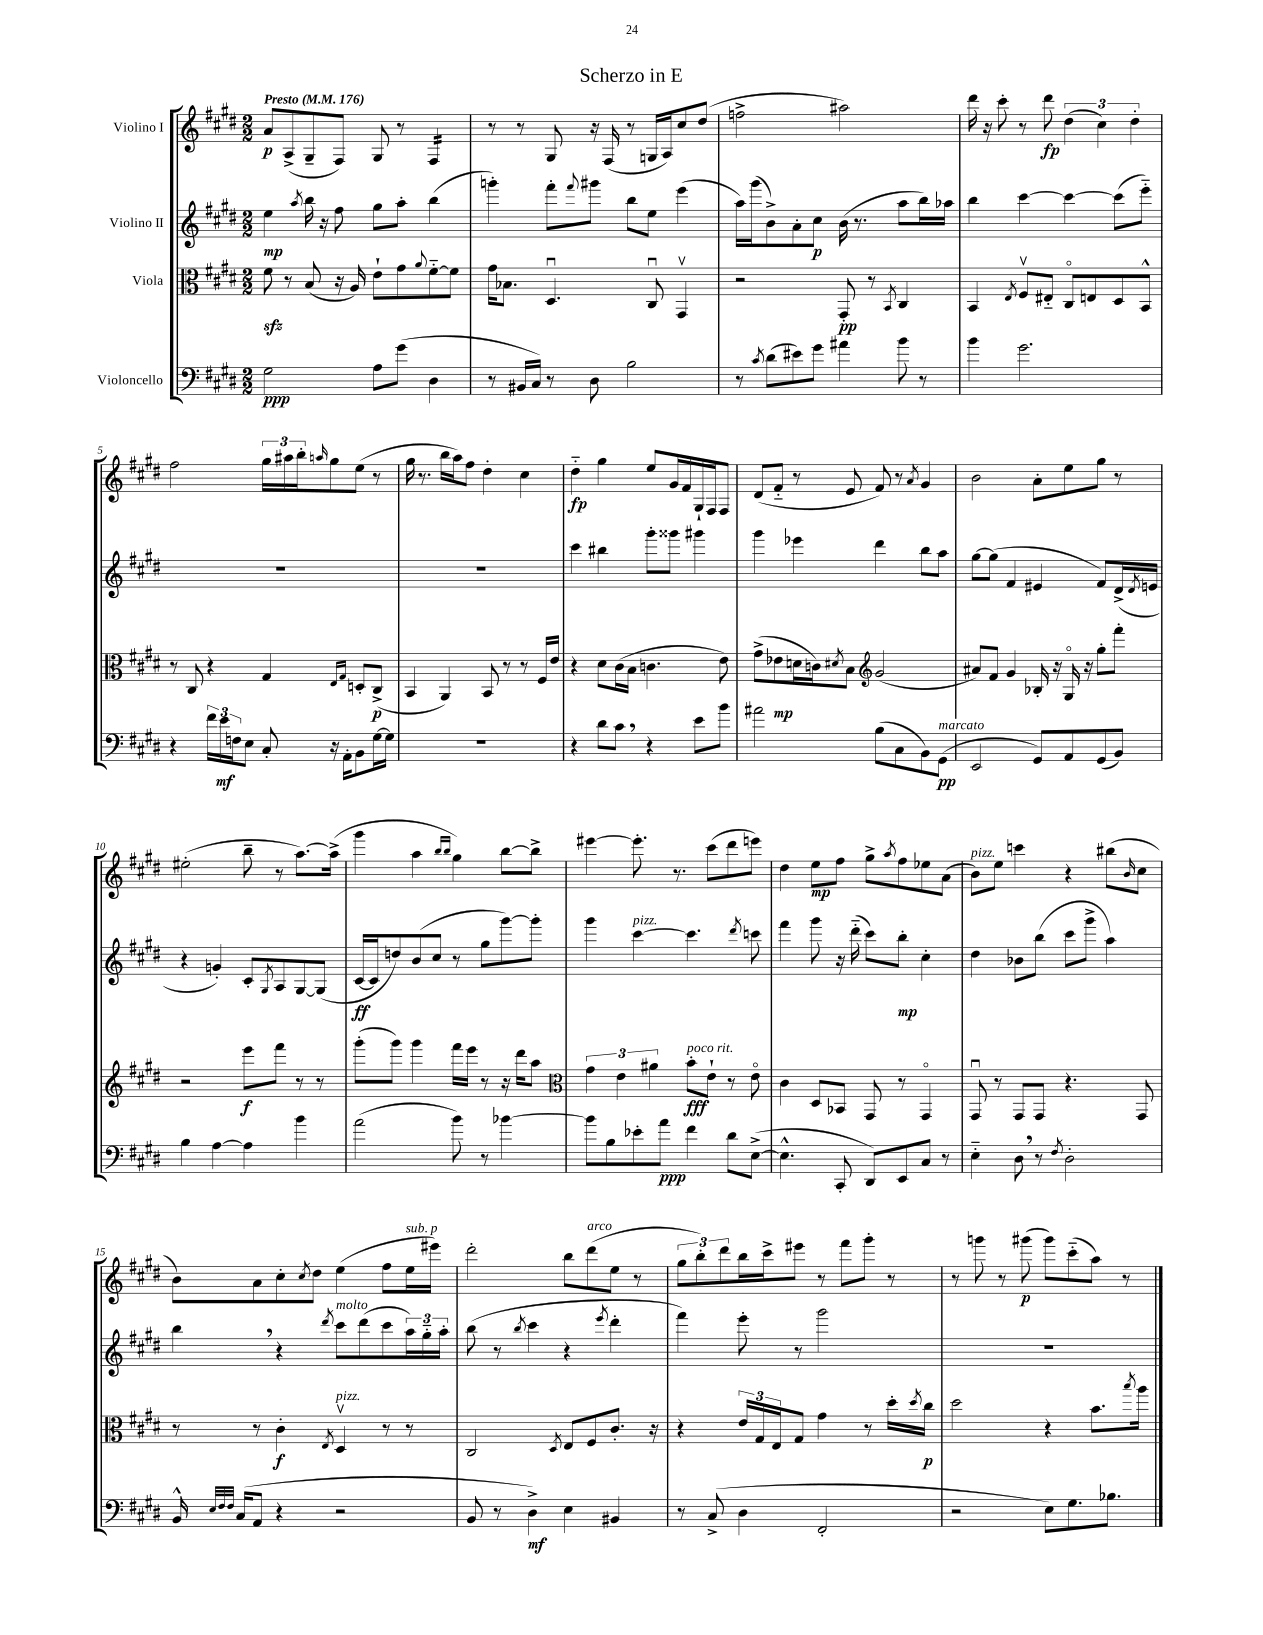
\header { title = "Scherzo in E" }
<<
\new StaffGroup <<
\new Staff = "s0" \with { instrumentName = "Violino I" } {
    \clef treble \key e \major \numericTimeSignature \time 2/2 \tempo "Presto" 4 = 176
    a'8\p a8->( gis8-- fis8) gis8 r8 fis4:16 |
    r8 r8 gis8 r16 fis16( r8 g16 a16) cis''8 dis''8( |
    f''2-> ais''2) |
    dis'''16 r16 cis'''8-. r8 dis'''8\fp \tuplet 3/2 { dis''4( cis''4) dis''4-. } |
    fis''2 \tuplet 3/2 { gis''16 ais''16 b''16-. } \grace { a''16 } gis''8 e''8( r8 |
    gis''16 r8. b''16 a''16) fis''8 dis''4-. cis''4 |
    dis''4-_\fp gis''4 e''8 gis'16 fis'16 gis16-! fis16 fis8 |
    dis'8( fis'8-_ r8 e'8 fis'8) r8 \acciaccatura { a'8 } gis'4 |
    b'2 a'8-. e''8 gis''8 r8 |
    eis''2-.( b''8-- r8 a''8.~) a''16->( |
    gis'''4 a''4 \grace { b''16 b''16 } gis''4) b''8~ b''8-> |
    eis'''4~ eis'''8.-. r8. cis'''8( dis'''8 e'''8) |
    dis''4 e''8\mp fis''8 gis''8-> \acciaccatura { a''8 } fis''8 ees''8 a'8( |
    b'8^\markup { \italic "pizz." }) e''8 c'''4 r4 bis''8( \grace { b'16 } cis''8 |
    b'8) a'8 cis''8-. \acciaccatura { cis''8 } dis''8 e''4( fis''8 e''16^\markup { \italic "sub. p" } eis'''16) |
    dis'''2-. b''8 dis'''8^\markup { \italic "arco" }( e''8 r8 |
    \tuplet 3/2 { gis''8 b''8-.) dis'''8 } b''16 cis'''16-> eis'''8 r8 fis'''8 gis'''8-. r8 |
    r8 g'''8 r8 gis'''8\p( gis'''8) cis'''8-_( a''8) r8 \bar "|." |
}
\new Staff = "s1" \with { instrumentName = "Violino II" } {
    \clef treble \key e \major \numericTimeSignature \time 2/2
    e''4\mp \acciaccatura { a''8 } b''16 r16 fis''8 gis''8 a''8-. b''4( |
    g'''4-.) fis'''8-. \appoggiatura { fis'''8 } gis'''8 b''8 e''8 e'''4( |
    a''16) gis'''16( b'8->) a'8-. cis''8\p b'16( r8. a''8 b''16) aes''16 |
    b''4 cis'''4~ cis'''4~ cis'''8( e'''8-_) |
    R1 |
    R1 |
    cis'''4 bis''4 gis'''8-. gisis'''8 gis'''4 |
    gis'''4 ees'''4 dis'''4 b''8 a''8 |
    gis''8~ gis''8( fis'4 eis'4 fis'8) dis'16->( \acciaccatura { dis'8 } e'16 |
    r4 g'4-.) cis'8-. \acciaccatura { gis8 } a8 gis8~ gis8( |
    cis'16~\ff cis'16 d''8) b'8( cis''8 r8 gis''8 gis'''8~) gis'''8-. |
    gis'''4 cis'''4~^\markup { \italic "pizz." } cis'''4. \acciaccatura { dis'''8 } c'''8 |
    fis'''4 gis'''8 r16 dis'''16-_( cis'''8) b''8-.\mp cis''4-. |
    dis''4 bes'8 b''8( cis'''8 gis'''8-> a''4) |
    b''4 \breathe r4 \acciaccatura { dis'''8 } cis'''8^\markup { \italic "molto" } dis'''8( cis'''8 \tuplet 3/2 { a''16) gis''16-_ a''16-. } |
    b''8( r8 \acciaccatura { b''8 } cis'''4 r4 \acciaccatura { e'''8 } dis'''4-. |
    fis'''4) e'''8-. r8 gis'''2 |
    R1 \bar "|." |
}
\new Staff = "s2" \with { instrumentName = "Viola" } {
    \clef alto \key e \major \numericTimeSignature \time 2/2
    fis'8\sfz r8 b8( r16 a16) e'8-! gis'8 \appoggiatura { a'8 } fis'8~-_ fis'8 |
    gis'16 bes8. dis4.\downbow cis8\downbow gis,4\upbow |
    r2 gis,8-.\pp r8 \acciaccatura { b,8 } cis4 |
    b,4 \acciaccatura { e8 } fis8\upbow eis8-_ cis8\flageolet e8 dis8 b,8-^ |
    r8 cis8 r4 gis4 \grace { e16 gis16 } d8-. cis8->\p( |
    b,4 a,4) b,8 r8 r8 fis16 e'16 |
    r4 dis'8 cis'16( b16 c'4. e'8) |
    gis'8->( ees'8\mp d'16 c'16) \acciaccatura { dis'8 } b8 \clef treble gis'2( |
    ais'8) fis'8 gis'4 bes16-. r16 gis16\flageolet r16 gis''8-. fis'''8-. |
    r2 e'''8\f fis'''8 r8 r8 |
    gis'''8-.( gis'''8) gis'''4 fis'''16 e'''16 r8 r16 dis'''16 a''8 |
    \clef alto \tuplet 3/2 { gis'4 e'4 ais'4 } b'8-.\fff^\markup { \italic "poco rit." } e'8-! r8 e'8\flageolet |
    cis'4 dis8 bes,8 gis,8 r8 gis,4\flageolet |
    gis,8\downbow r8 gis,8 gis,8 r4. gis,8 |
    r8 r8 cis'4-.\f \acciaccatura { e8 } dis4\upbow^\markup { \italic "pizz." } r8 r8 |
    cis2 \acciaccatura { dis8 } e8 fis8 cis'8.-. r16 |
    r4 \tuplet 3/2 { e'16 gis16 e16 } gis8 gis'4 r8 dis''16-. \acciaccatura { dis''8 } cis''16\p |
    dis''2 r4 b'8. \acciaccatura { b''8 } a''16 \bar "|." |
}
\new Staff = "s3" \with { instrumentName = "Violoncello" } {
    \clef bass \key e \major \numericTimeSignature \time 2/2
    gis2\ppp a8 gis'8( dis4 |
    r8 bis,16 cis16) r8 dis8 b2 |
    r8 \acciaccatura { cis'8 } dis'8( eis'8) gis'8 ais'4 b'8 r8 |
    b'4 gis'2. |
    r4 \tuplet 3/2 { fis'16 e'16\mf f16 } e8 cis8-. r16 a,16-. b,8 gis16~ gis16 |
    R1 |
    r4 dis'8 cis'8 \breathe r4 e'8 b'8 |
    ais'2 b8( cis8 b,8) gis,8\pp^\markup { \italic "marcato" }( |
    e,2 gis,8) a,8 gis,8( b,8) |
    b4 a4~ a4 b'4 |
    a'2( b'8) r8 bes'4~ |
    bes'8 b8 ees'8-. a'8\ppp fis'4 dis'8 e8~->( |
    e4.-^ cis,8-. dis,8) e,8 cis8 r8 |
    e4-_ dis8 \breathe r8 \acciaccatura { fis8 } dis2-. |
    b,16-^ \grace { e32 fis32 fis32 } cis16( a,8 r4 r2 |
    b,8 r8 dis4->\mf) e4 bis,4 |
    r8 cis8->( dis4 fis,2-. |
    r2 e8) gis8. bes8. \bar "|." |
}
>>
>>
